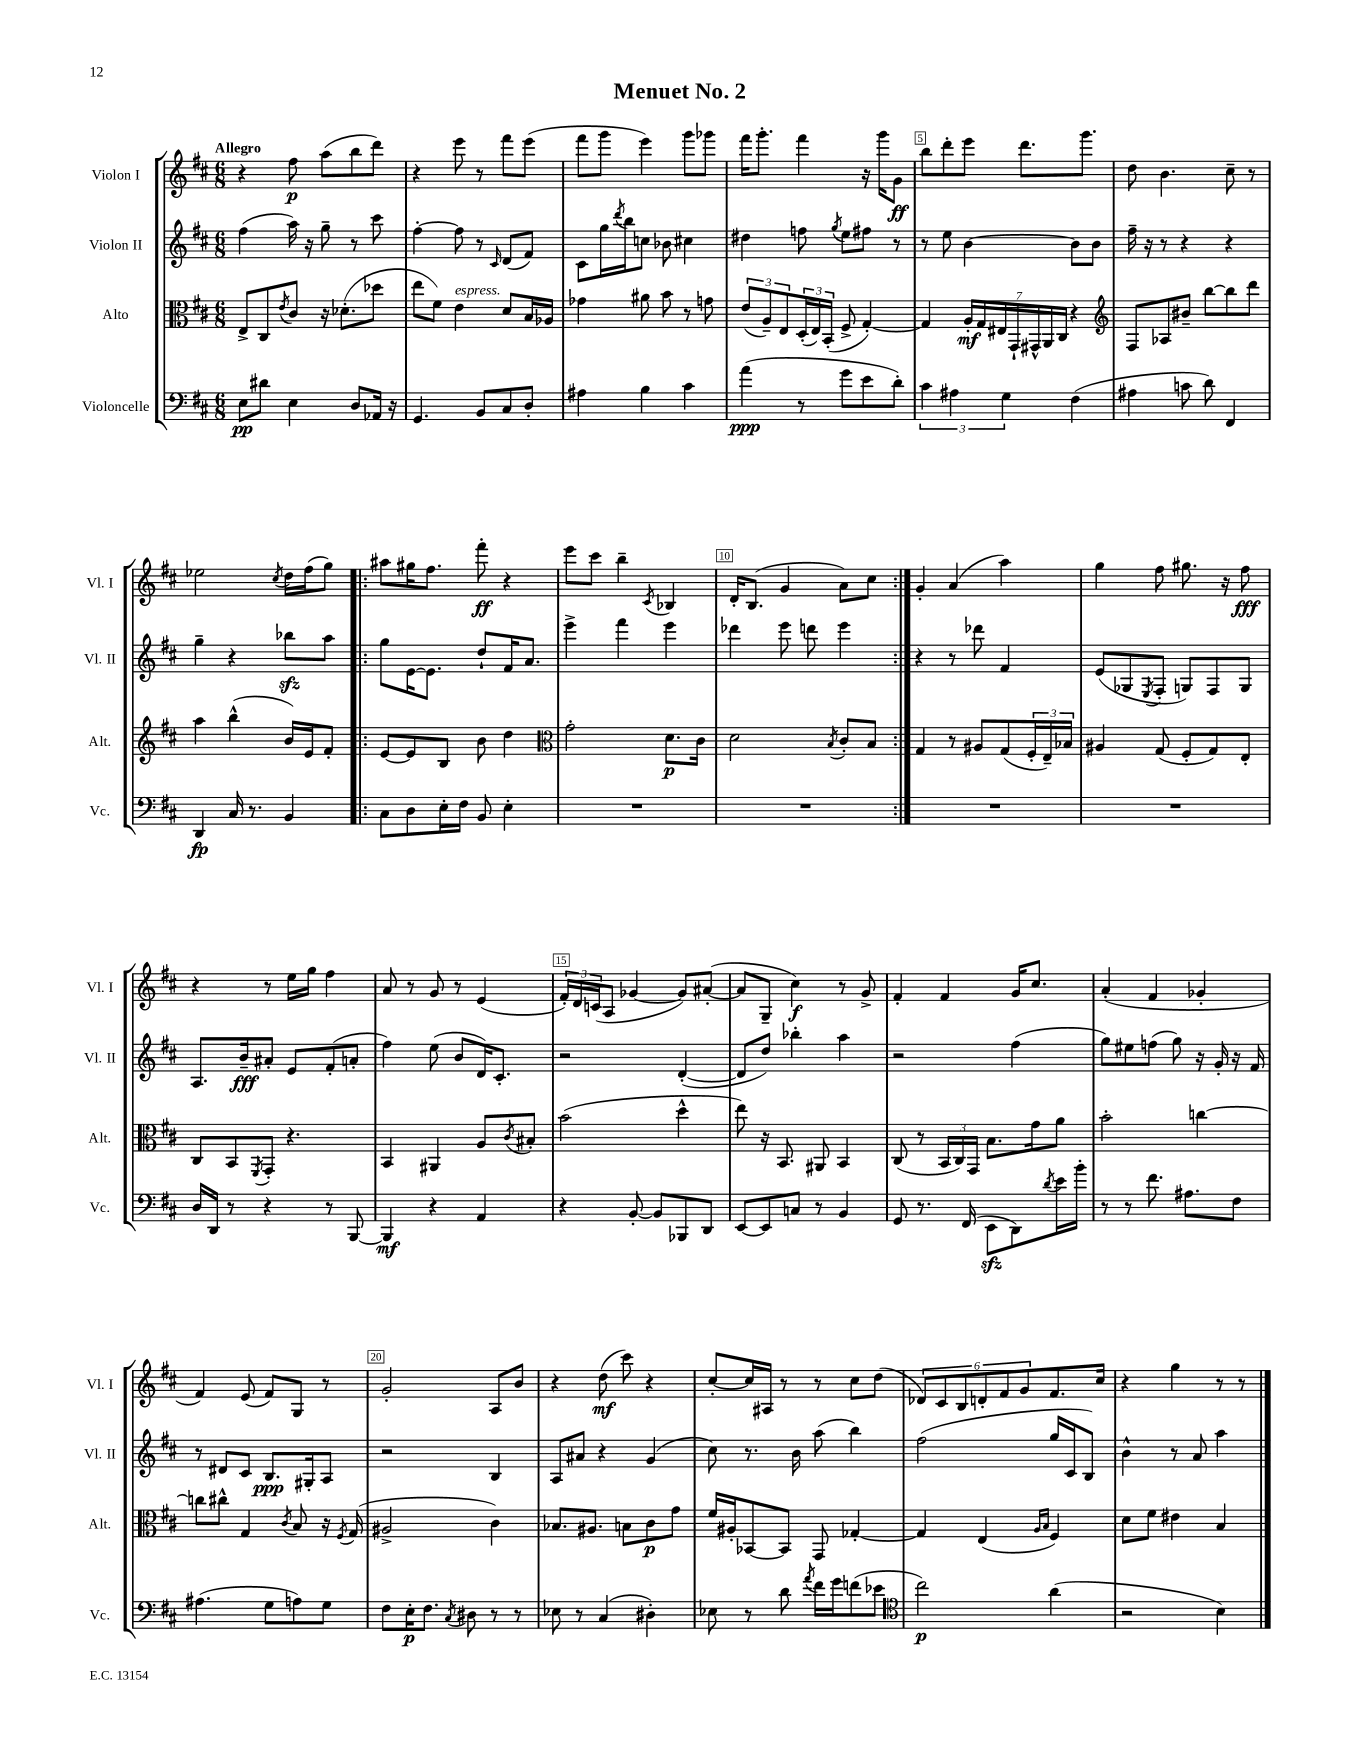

**kern	**kern	**kern	**kern
*staff4	*staff3	*staff2	*staff1
*clefF4	*clefC3	*clefG2	*clefG2
*k[f#c#]	*k[f#c#]	*k[f#c#]	*k[f#c#]
*M6/8	*M6/8	*M6/8	*M6/8
8E	8E^	(4ff#	4r
8d#	8C#	.	.
.	8qe	.	.
4E	8c#	16aa)	8ff#
.	.	16r	.
.	16r	8gg~	(8aa
.	(8.d-'	.	.
8D	.	8r	8bb
16AA-	8dd-	8ccc#	8ddd)
16r	.	.	.
=	=	=	=
4.GG	8ee	[4ff#'	4r
.	8f#)	.	.
.	4e	8ff#]	8eee
8BB	.	8r	8r
.	.	16qqc#	.
8C#	8d	(8d	8fff#
8D'	16B	8f#)	(8eee
.	16A-	.	.
=	=	=	=
4A#	4g-	8c#	8fff#
.	.	16gg	8ggg
.	.	8qddd	.
.	.	16bb	.
4B	8a#	8cc	4eee)
.	8b	8b-	.
4c#	8r	4cc#	8ggg
.	8g	.	8ggg-
=	=	=	=
(4a	(12e	4dd#	16fff#
.	.	.	8.ggg'
.	12A~)	.	.
.	12E	.	.
8r	(24D'	8ff	4fff#
.	24E)	.	.
.	(24BB'	.	.
.	.	8qgg	.
8g	8F#^	8ee	.
8e	[4G')	8ff#	16r
.	.	.	16ggg
8d')	.	8r	8g
=	=	=	=
6c#	4G]	8r	8bb
.	.	8ee	8ddd'
6A#	.	.	.
.	28A'	[4b	8eee
.	28G	.	.
.	28E#	.	.
6G	.	.	.
.	28GG`	.	.
.	.	.	8.ddd
.	28GG#^^	.	.
.	28AA	.	.
.	28C#	.	.
(4F#	4r	8b]	.
.	.	.	8.ggg
.	.	8b	.
=	=	=	=
*	*clefG2	*	*
4A#	8F#	16ff#~	8dd
.	.	16r	.
.	8A-	8r	4.b
8c	8b#~	4r	.
8d)	[8bb	.	.
4FF#	8bb]	4r	8cc#~
.	8ddd	.	8r
=	=	=	=
4DD	4aa	4gg~	2ee-
16C#	(4bb^^	4r	.
8.r	.	.	.
.	.	.	8qcc#
4BB	16b)	8bb-	16dd
.	16e	.	(16ff#
.	8f#'	8aa	8gg)
=!|:	=!|:	=!|:	=!|:
8C#	[8e	8gg	8aa#
8D	8e]	[16e	16gg#
.	.	8.e]	8.ff#
16E'	8B	.	.
16F#	.	.	.
8BB	8b	8dd`	8fff#'
4E'	4dd	16f#	4r
.	.	8.a	.
=	=	=	=
*	*clefC3	*	*
2.r	2g'	4eee^	8eee
.	.	.	8ccc#
.	.	4fff#	4bb~
.	.	.	8qc#
.	8.d	4eee	4B-
.	16c#	.	.
=	=	=	=
2.r	2d	4ddd-	16d'
.	.	.	(8.B
.	.	8eee	4g
.	.	8ddd	.
.	8qB	.	.
.	8c#'	4eee	8a)
.	8B	.	8cc#
=:|!	=:|!	=:|!	=:|!
2.r	4G	4r	4g'
.	8r	8r	(4a
.	8A#	8ddd-	.
.	(8G	4f#	4aa)
.	24F#'	.	.
.	24E~)	.	.
.	24B-	.	.
=	=	=	=
2.r	4A#	(8e	4gg
.	.	8G-	.
.	.	8qE	.
.	(8G	8F#'	8ff#
.	8F#'	8G)	8.gg#
.	8G)	8F#	.
.	.	.	16r
.	8E'	8G	8ff#
=	=	=	=
16D	8C#	8.A	4r
16DD	.	.	.
8r	8BB	.	.
.	.	16b~	.
.	8qFF#	.	.
4r	8GG'	8a#'	8r
.	4.r	8e	16ee
.	.	.	16gg
8r	.	(8f#'	4ff#
[8BBB	.	8a'	.
=	=	=	=
4BBB]	4BB	4ff#)	8a
.	.	.	8r
4r	4AA#	(8ee	8g
.	.	8b	8r
4AA	8A	16d)	(4e
.	.	8.c#'	.
.	8qc#	.	.
.	8B#'	.	.
=	=	=	=
4r	(2b	2r	24f#')
.	.	.	24d
.	.	.	(24c
.	.	.	8A
[8BB'	.	.	[4g-
8BB]	.	.	.
8BBB-	4dd^^	([4d'	8g-])
8DD	.	.	([8a#'
=	=	=	=
[8EE	8ee)	8d]	8a#]
8EE]	16r	8dd)	8G~
.	8.BB	.	.
8C	.	4bb-'	4cc#)
8r	8AA#	.	.
4BB	4BB	4aa	8r
.	.	.	8g^
=	=	=	=
8GG	(8C#	2r	4f#'
8.r	8r	.	.
.	24BB	.	4f#
.	24C#)	.	.
(16FF#	.	.	.
.	24GG	.	.
8EE	8.B	.	.
8DD)	.	(4ff#	16g
.	16g	.	8.cc#
8qd	.	.	.
16e	8a	.	.
16b'	.	.	.
=	=	=	=
8r	2b'	8gg)	(4a'
8r	.	8ee#	.
8.f#	.	(8ff	4f#
.	.	8gg)	.
8.A#	.	.	.
.	[4cc	16r	4g-'
.	.	16g'	.
8F#	.	16r	.
.	.	16f#	.
=	=	=	=
(4.A#	8cc]	8r	4f#)
.	8cc#^^	8d#	.
.	4G	8c#	(8e
8G	.	8.B	8f#)
.	8qc#	.	.
8A)	8B	.	8G
.	.	16G#'	.
8G	16r	8A	8r
.	8qF#	.	.
.	(16G	.	.
=	=	=	=
8F#	2A#^	2r	2g'
16E'	.	.	.
8.F#	.	.	.
8qC#	.	.	.
8D#	.	.	.
8r	4c#)	4B	8A
8r	.	.	8b
=	=	=	=
8E-	8.B-	8A	4r
8r	.	8a#	.
.	8.A#	.	.
(4C#	.	4r	(8dd
.	8B	.	8ccc#)
4D#')	8c#	(4g	4r
.	8g	.	.
=	=	=	=
8E-	16f#	8cc#)	[8cc#'
.	16A#'	.	.
8r	[8BB-	8.r	16cc#]
.	.	.	16A#
8d	8BB-]	.	8r
.	.	16b	.
8qa	.	.	.
16f#	8GG	(8aa	8r
16g	.	.	.
(8f	[4G-'	4bb)	8cc#
8e-	.	.	(8dd
=	=	=	=
*clefC4	*	*	*
2cc#)	4G-]	(2ff#	12d-)
.	.	.	12c#
.	.	.	12B
.	(4E	.	12d'
.	.	.	12f#
.	.	.	12g
.	16qqA	.	.
.	16qqB	.	.
(4a	4F#)	16gg	8.f#
.	.	16c#	.
.	.	8B)	.
.	.	.	16cc#
=	=	=	=
2r	8d	4b^^	4r
.	8f#	.	.
.	4e#	8r	4gg
.	.	8a	.
4B)	4B	4aa	8r
.	.	.	8r
==	==	==	==
*-	*-	*-	*-
